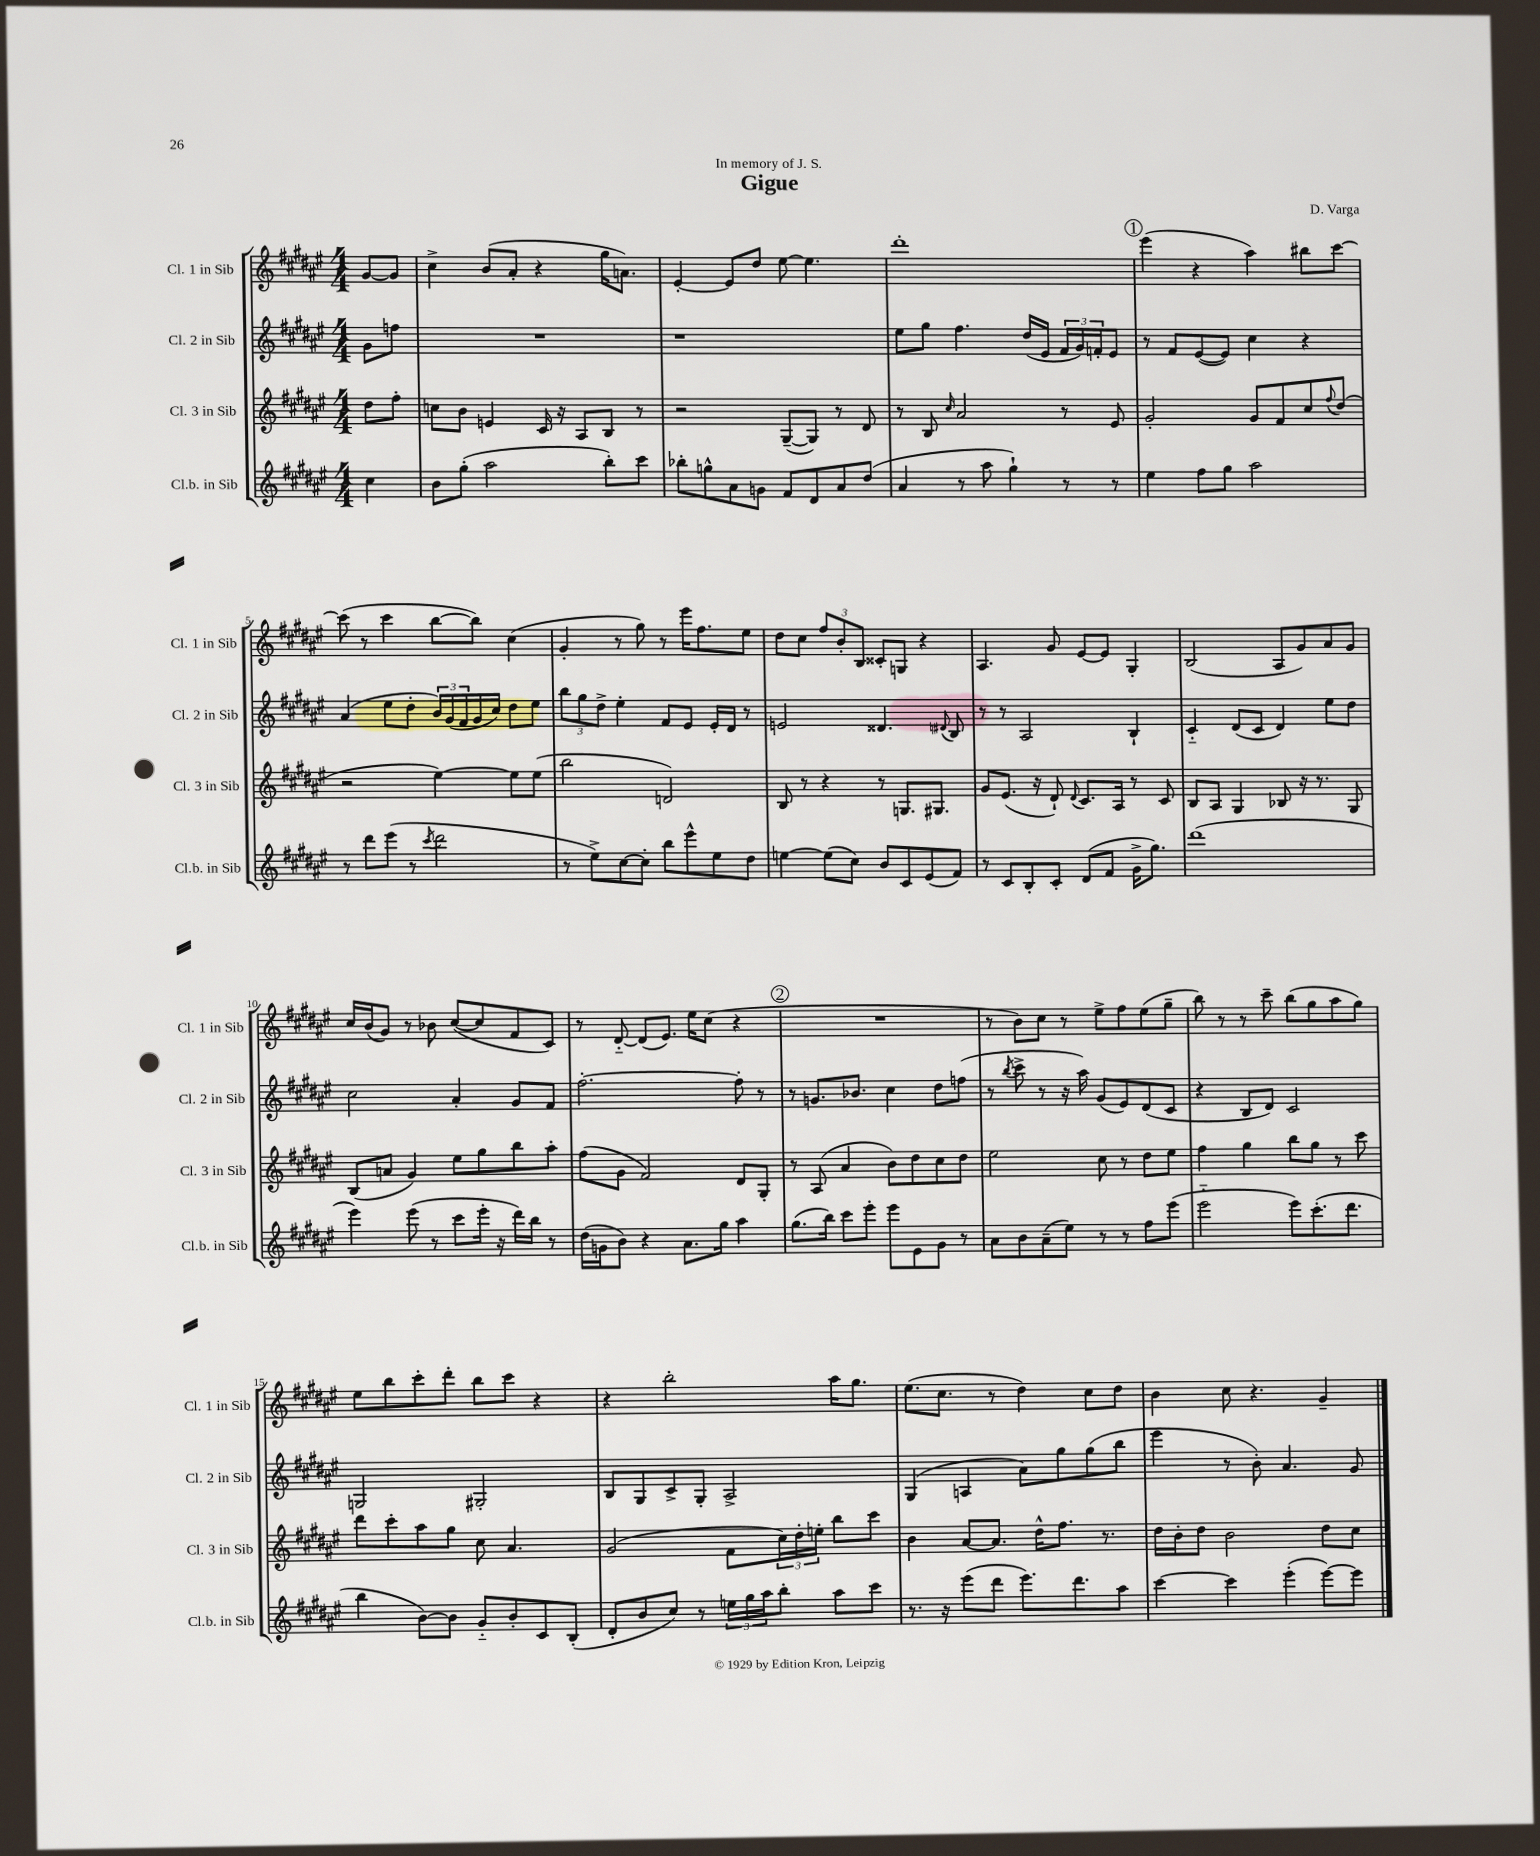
\header { title = "Gigue" composer = "D. Varga" dedication = "In memory of J. S." }
<<
\new StaffGroup <<
\new Staff = "s0" \with { instrumentName = "Cl. 1 in Sib" shortInstrumentName = "Cl. 1 in Sib" } {
    \clef treble \key fis \major \numericTimeSignature \time 4/4 \partial 4
    gis'8~ gis'8 |
    cis''4-> b'8( ais'8-. r4 gis''16 a'8.) |
    eis'4~-. eis'8 dis''8 eis''8~ eis''4. |
    dis'''1-. |
    \mark \markup { \circle "1" } eis'''4( r4 ais''4) bis''8 cis'''8~ |
    cis'''8( r8 cis'''4 b''8~ b''8) cis''4( |
    gis'4-. r8 gis''8) r8 eis'''16 fis''8. eis''8 |
    dis''8 cis''8 \tuplet 3/2 { fis''8 b'8-. b8 } cisis'8-. g8 r4 |
    ais4. gis'8 eis'8~ eis'8 gis4-. |
    b2( ais8 gis'8) ais'8 gis'8 |
    cis''16 b'16( gis'8) r8 bes'8 cis''8~( cis''8 fis'8 cis'8) |
    r8 dis'8~-_ dis'8( eis'8.) eis''16 cis''8( r4 |
    \mark \markup { \circle "2" } R1 |
    r8 b'8) cis''8 r8 eis''8-> fis''8 eis''8( gis''8-- |
    b''8) r8 r8 cis'''8-- b''8( gis''8 ais''8 gis''8) |
    eis''8 b''8 cis'''8-. dis'''8-. b''8 cis'''8 r4 |
    r4 b''2-. ais''16 gis''8. |
    eis''8.( cis''8. r8 dis''4) cis''8 dis''8 |
    b'4 cis''8 r4. gis'4-- \bar "|." |
}
\new Staff = "s1" \with { instrumentName = "Cl. 2 in Sib" shortInstrumentName = "Cl. 2 in Sib" } {
    \clef treble \key fis \major \numericTimeSignature \time 4/4 \partial 4
    gis'8 f''8 |
    R1 |
    r1 |
    eis''8 gis''8 fis''4. dis''16( eis'16 \tuplet 3/2 { fis'16 gis'16) f'16-. } eis'8 |
    \mark \markup { \circle "1" } r8 fis'8 eis'8~( eis'8) cis''4 r4 |
    ais'4( eis''8 dis''8-. \tuplet 3/2 { b'16) gis'16( fis'16 } gis'16 cis''16) dis''8 eis''8 |
    \tuplet 3/2 { b''8 gis''8 dis''8-> } eis''4-. fis'8 eis'8 eis'16-. dis'16 r8 |
    e'2 disis'4. \appoggiatura { dis'8 } b8 |
    r8 r8 ais2 b4-! |
    cis'4-_ dis'8( cis'8 dis'4) eis''8 dis''8 |
    cis''2 ais'4-. gis'8 fis'8 |
    fis''2.~-. fis''8-. r8 |
    \mark \markup { \circle "2" } r8 g'8. bes'8. cis''4 dis''8 f''8( |
    r8 \acciaccatura { b''8 } cis'''8-> r8 r16 ais''16) gis'8( eis'8) dis'8( cis'8 |
    r4 b8 dis'8) cis'2 |
    g2 gis2-. |
    b8 gis8 cis'8-> gis8-. ais2-> |
    gis4( a4 ais'8) gis''8 gis''8( b''8 |
    eis'''4 r8 b'8-.) ais'4. gis'8 \bar "|." |
}
\new Staff = "s2" \with { instrumentName = "Cl. 3 in Sib" shortInstrumentName = "Cl. 3 in Sib" } {
    \clef treble \key fis \major \numericTimeSignature \time 4/4 \partial 4
    dis''8 fis''8-. |
    c''8 b'8 e'4 cis'16 r16 ais8 b8 r8 |
    r2 gis8~--( gis8) r8 dis'8 |
    r8 b8 \grace { cis''16 } ais'2 r8 eis'8 |
    \mark \markup { \circle "1" } gis'2-. gis'8 fis'8 cis''8 \appoggiatura { fis''8 } dis''8( |
    r2 eis''4~) eis''8 eis''8( |
    b''2 d'2) |
    b8 r8 r4 r8 g8. gis8. |
    gis'8 eis'8.( r16 dis'8-!) \appoggiatura { dis'8 } cis'8. ais16 r8 cis'8 |
    b8 ais8 gis4 bes8 r16 r8. gis8 |
    b8( a'8 gis'4) eis''8 gis''8 b''8 ais''8-. |
    fis''8( gis'8 fis'2) dis'8 gis8-. |
    \mark \markup { \circle "2" } r8 ais8( ais'4 b'8) dis''8 cis''8 dis''8 |
    eis''2 cis''8 r8 dis''8 eis''8 |
    fis''4 gis''4 b''8 gis''8 r8 cis'''8 |
    dis'''8 cis'''8-. ais''8 gis''8 cis''8 ais'4. |
    gis'2( fis'8 \tuplet 3/2 { cis''16) dis''16-. e''16-. } b''8 cis'''8 |
    b'4 ais'8~ ais'8. dis''16-^ fis''8. r8. |
    dis''16 b'16-. dis''8 b'2 dis''8 cis''8 \bar "|." |
}
\new Staff = "s3" \with { instrumentName = "Cl.b. in Sib" shortInstrumentName = "Cl.b. in Sib" } {
    \clef treble \key fis \major \numericTimeSignature \time 4/4 \partial 4
    cis''4 |
    b'8 gis''8-.( ais''2 b''8-.) cis'''8 |
    bes''8-. g''8-^ ais'8 g'8 fis'8 dis'8 ais'8 dis''8( |
    ais'4 r8 ais''8 gis''4-!) r8 r8 |
    \mark \markup { \circle "1" } eis''4 fis''8 gis''8 ais''2 |
    r8 dis'''8 eis'''8( r8 \acciaccatura { cis'''8 } dis'''2 |
    r8 eis''8->) cis''8~ cis''8-. b''8 eis'''8-^ eis''8 dis''8 |
    e''4~ e''8( cis''8) b'8 cis'8 eis'8( fis'8) |
    r8 cis'8 b8-. cis'8-. dis'8( fis'8 gis'16-> gis''8.) |
    dis'''1( |
    eis'''4) eis'''8( r8 cis'''8 eis'''16-. r16 dis'''16) b''16 r8 |
    dis''16( g'16 b'8) r4 ais'8. gis''16 ais''4 |
    \mark \markup { \circle "2" } gis''8.( b''16) cis'''8 eis'''8-. eis'''8 eis'8 gis'8 r8 |
    ais'8 b'8 ais'8--( eis''8) r8 r8 fis''8 eis'''8( |
    eis'''2-_ eis'''8) cis'''8.-.( dis'''8. |
    b''4 b'8~) b'8 gis'8-_ b'8-. cis'8 b8-.( |
    dis'8-. b'8 cis''8) r8 \tuplet 3/2 { e''16 gis''16 ais''16 } b''8-. ais''8 cis'''8 |
    r8. r16 eis'''8( dis'''8 eis'''8.) dis'''8. ais''8 |
    cis'''4~ cis'''4 eis'''4-.( eis'''8~) eis'''8 \bar "|." |
}
>>
>>
